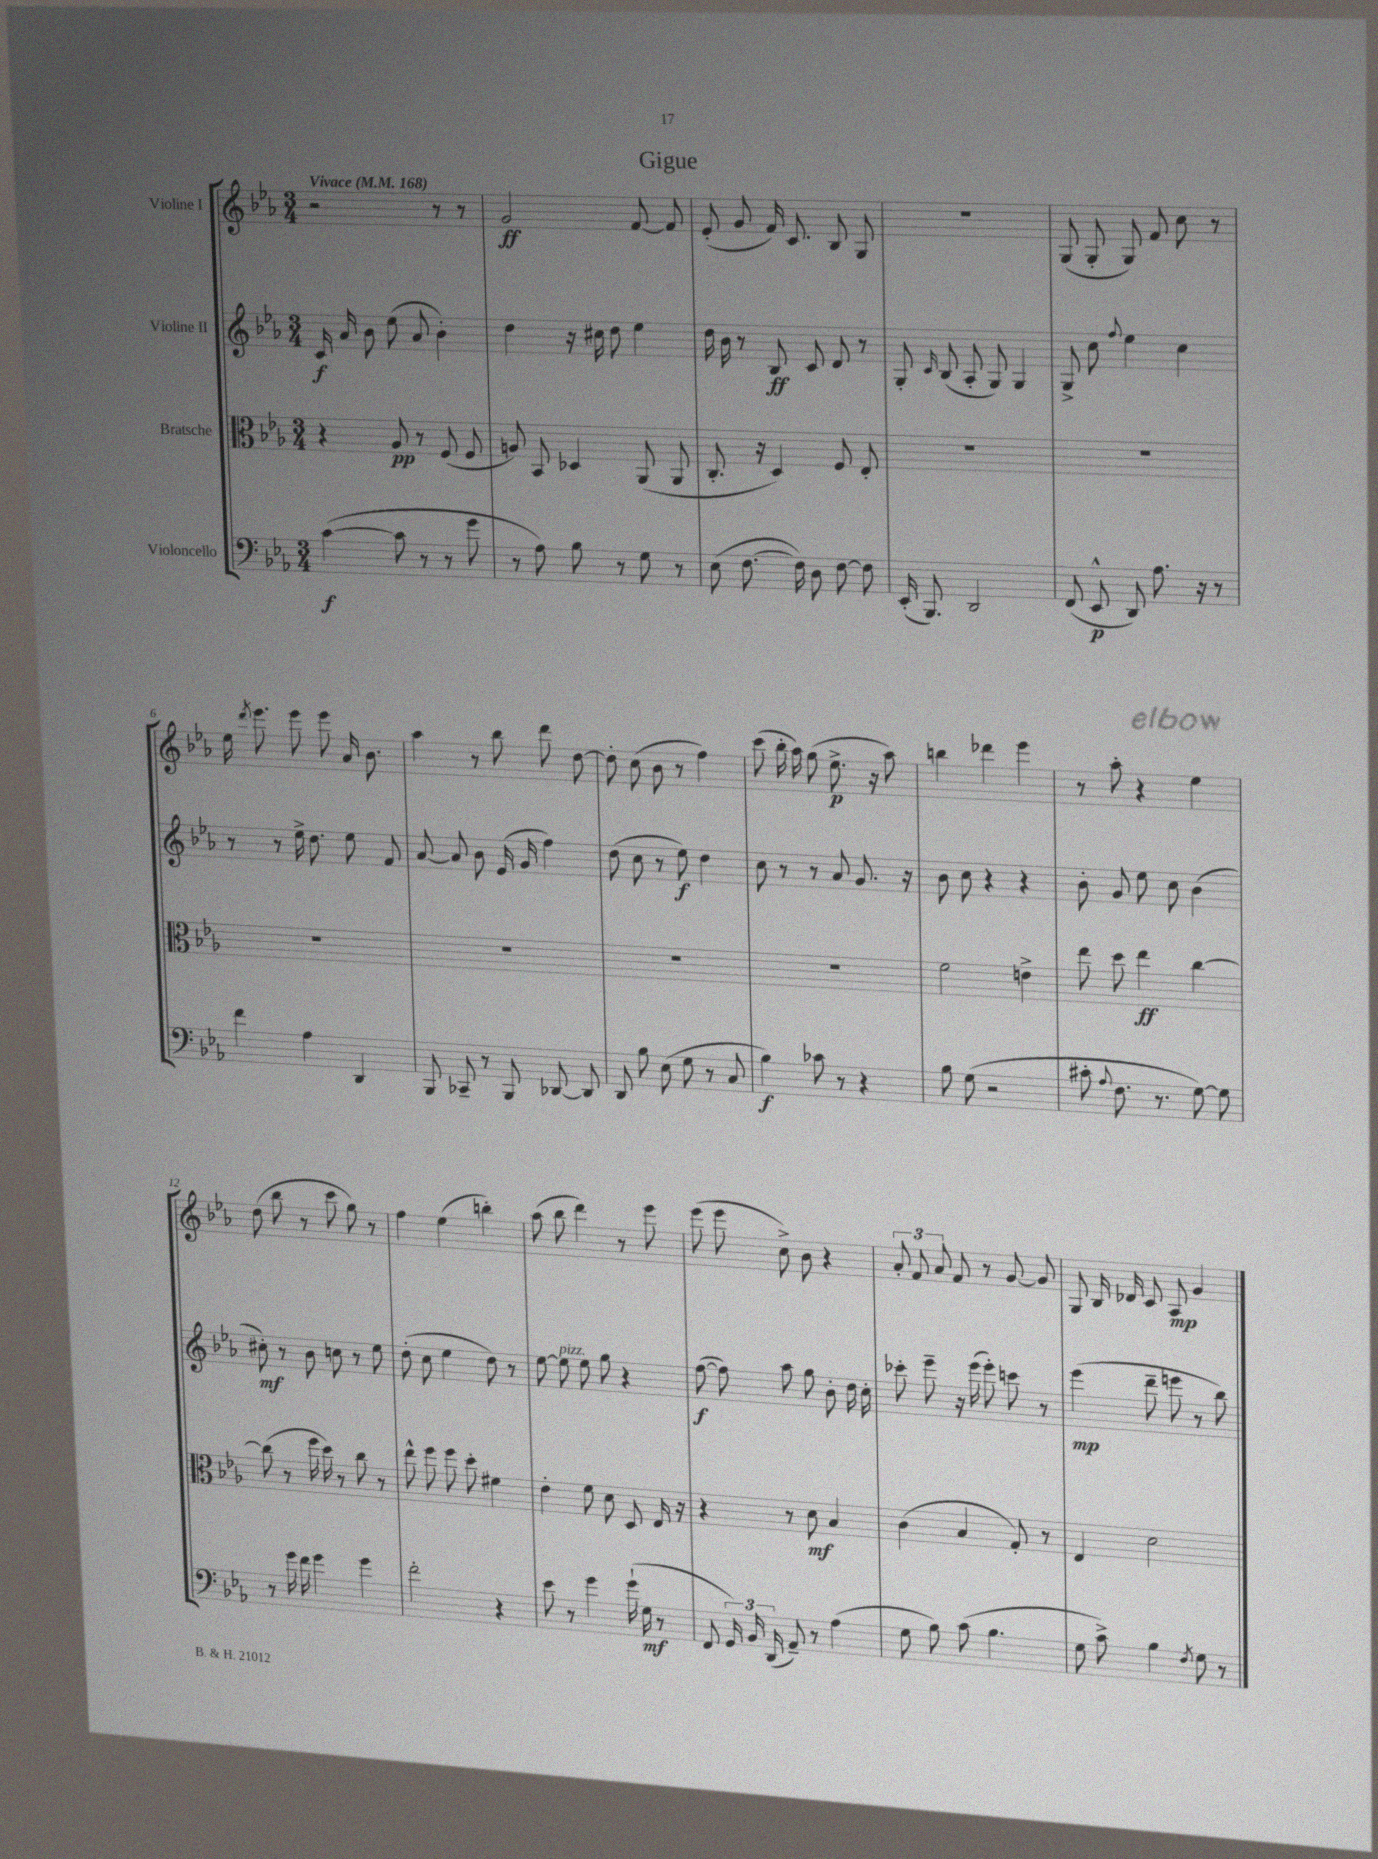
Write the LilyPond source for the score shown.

\header { title = "Gigue" }
<<
\new StaffGroup <<
\new Staff = "s0" \with { instrumentName = "Violine I" } {
    \clef treble \key ees \major \numericTimeSignature \time 3/4 \tempo "Vivace" 4 = 168
    \autoBeamOff r2 r8 r8 |
    g'2\ff f'8~ f'8 |
    ees'8-.( g'8 f'16) c'8. bes8 g8 |
    R2. |
    g8( g8-. g8) f'8 c''8 r8 |
    ees''16 \acciaccatura { d'''8 } ees'''8. ees'''8 ees'''8 aes'16 bes'8. |
    aes''4 r8 bes''8 d'''8 d''8~ |
    d''8-. c''8( bes'8 r8 f''4) |
    c'''8( bes''16-. aes''16) g''8( ees''8.->\p r16 aes''8) |
    b''4 des'''4 ees'''4 |
    r8 aes''8-. r4 ees''4 |
    d''8( bes''8 r8 c'''8 g''8) r8 |
    f''4 ees''4( b''4-.) |
    aes''8( bes''8 d'''4) r8 ees'''8 |
    ees'''8( ees'''8 c''8->) bes'8 r4 |
    \tuplet 3/2 { aes'8-. f'8 aes'8 } f'8 r8 g'8~ g'8 |
    g8 bes16 des'16 c'8 aes8\mp g'4 \bar "|." |
}
\new Staff = "s1" \with { instrumentName = "Violine II" } {
    \clef treble \key ees \major \numericTimeSignature \time 3/4
    \autoBeamOff c'16\f aes'16 bes'8 ees''8( aes'8 bes'4-.) |
    d''4 r16 cis''16 d''8 ees''4 |
    d''16 bes'16 r8 bes8\ff c'8 d'8 r8 |
    g8-. \grace { c'16 } bes8( aes8-. g8) g4 |
    g8-> c''8 \appoggiatura { f''8 } ees''4 c''4 |
    r8 r8 ees''16-> d''8. ees''8 f'8 |
    aes'8~ aes'8 bes'8 ees'16( g'16 f''4) |
    d''8( c''8 r8 ees''8\f) d''4 |
    c''8 r8 r8 aes'8 g'8. r16 |
    bes'8 c''8 r4 r4 |
    bes'8-. g'8 ees''8 c''8 bes'4( |
    cis''8-.\mf) r8 bes'8 c''8 r8 ees''8 |
    d''8-.( c''8 ees''4 d''8) r8 |
    ees''8~ ees''8^\markup { \italic "pizz." } ees''8 g''8 r4 |
    f''8~\f( f''8) aes''8 g''8 bes'8-. d''16 c''16-. |
    ces'''8-. ees'''8-- r16 ees'''16( ees'''8-.) c'''8 r8 |
    ees'''4\mp( d'''8-- e'''8 r8 bes''8) \bar "|." |
}
\new Staff = "s2" \with { instrumentName = "Bratsche" } {
    \clef alto \key ees \major \numericTimeSignature \time 3/4
    \autoBeamOff r4 aes8\pp r8 f8( f8 |
    a8) bes,8 des4 aes,8( aes,8 |
    c8.-. r16 d4) f8 ees8-. |
    R2. |
    R2. |
    R2. |
    R2. |
    R2. |
    R2. |
    f'2 e'4-> |
    ees''8 d''8 ees''4\ff c''4~ |
    c''8( r8 f''16 d''16) r8 c''8 r8 |
    ees''8-^ f''8 f''8 d''8-. fis'4 |
    ees'4-. f'8 d'8 d8 ees16 r16 |
    r4 r8 d'8\mf bes4 |
    c'4( bes4 g8-.) r8 |
    ees4 d'2 \bar "|." |
}
\new Staff = "s3" \with { instrumentName = "Violoncello" } {
    \clef bass \key ees \major \numericTimeSignature \time 3/4
    \autoBeamOff c'4~\f( c'8 r8 r8 g'8 |
    r8 aes8) bes8 r8 g8 r8 |
    ees8( f8.~ f16) d8 f8~ f8 |
    ees,16-.( bes,,8.) d,2 |
    f,8( ees,8-^\p d,8) aes8. r16 r8 |
    f'4 aes4 d,4 |
    bes,,8 ces,8-- r8 bes,,8 des,8~ des,8 |
    d,8 bes8 ees8( g8 r8 c8 |
    bes4\f) ces'8 r8 r4 |
    bes8 g8( r2 |
    cis'8-. \appoggiatura { aes8 } f8. r8. g8~) g8 |
    r8 g'16 f'16 g'4 g'4 |
    f'2-. r4 |
    ees'8 r8 g'4 g'16-!( g16\mf r8 |
    f,8 \tuplet 3/2 { g,16) bes,16 d,16( } aes,8--) r8 aes4( |
    g8 bes8) c'8( bes4. |
    g8 c'8->) bes4 \acciaccatura { f8 } g8 r8 \bar "|." |
}
>>
>>
